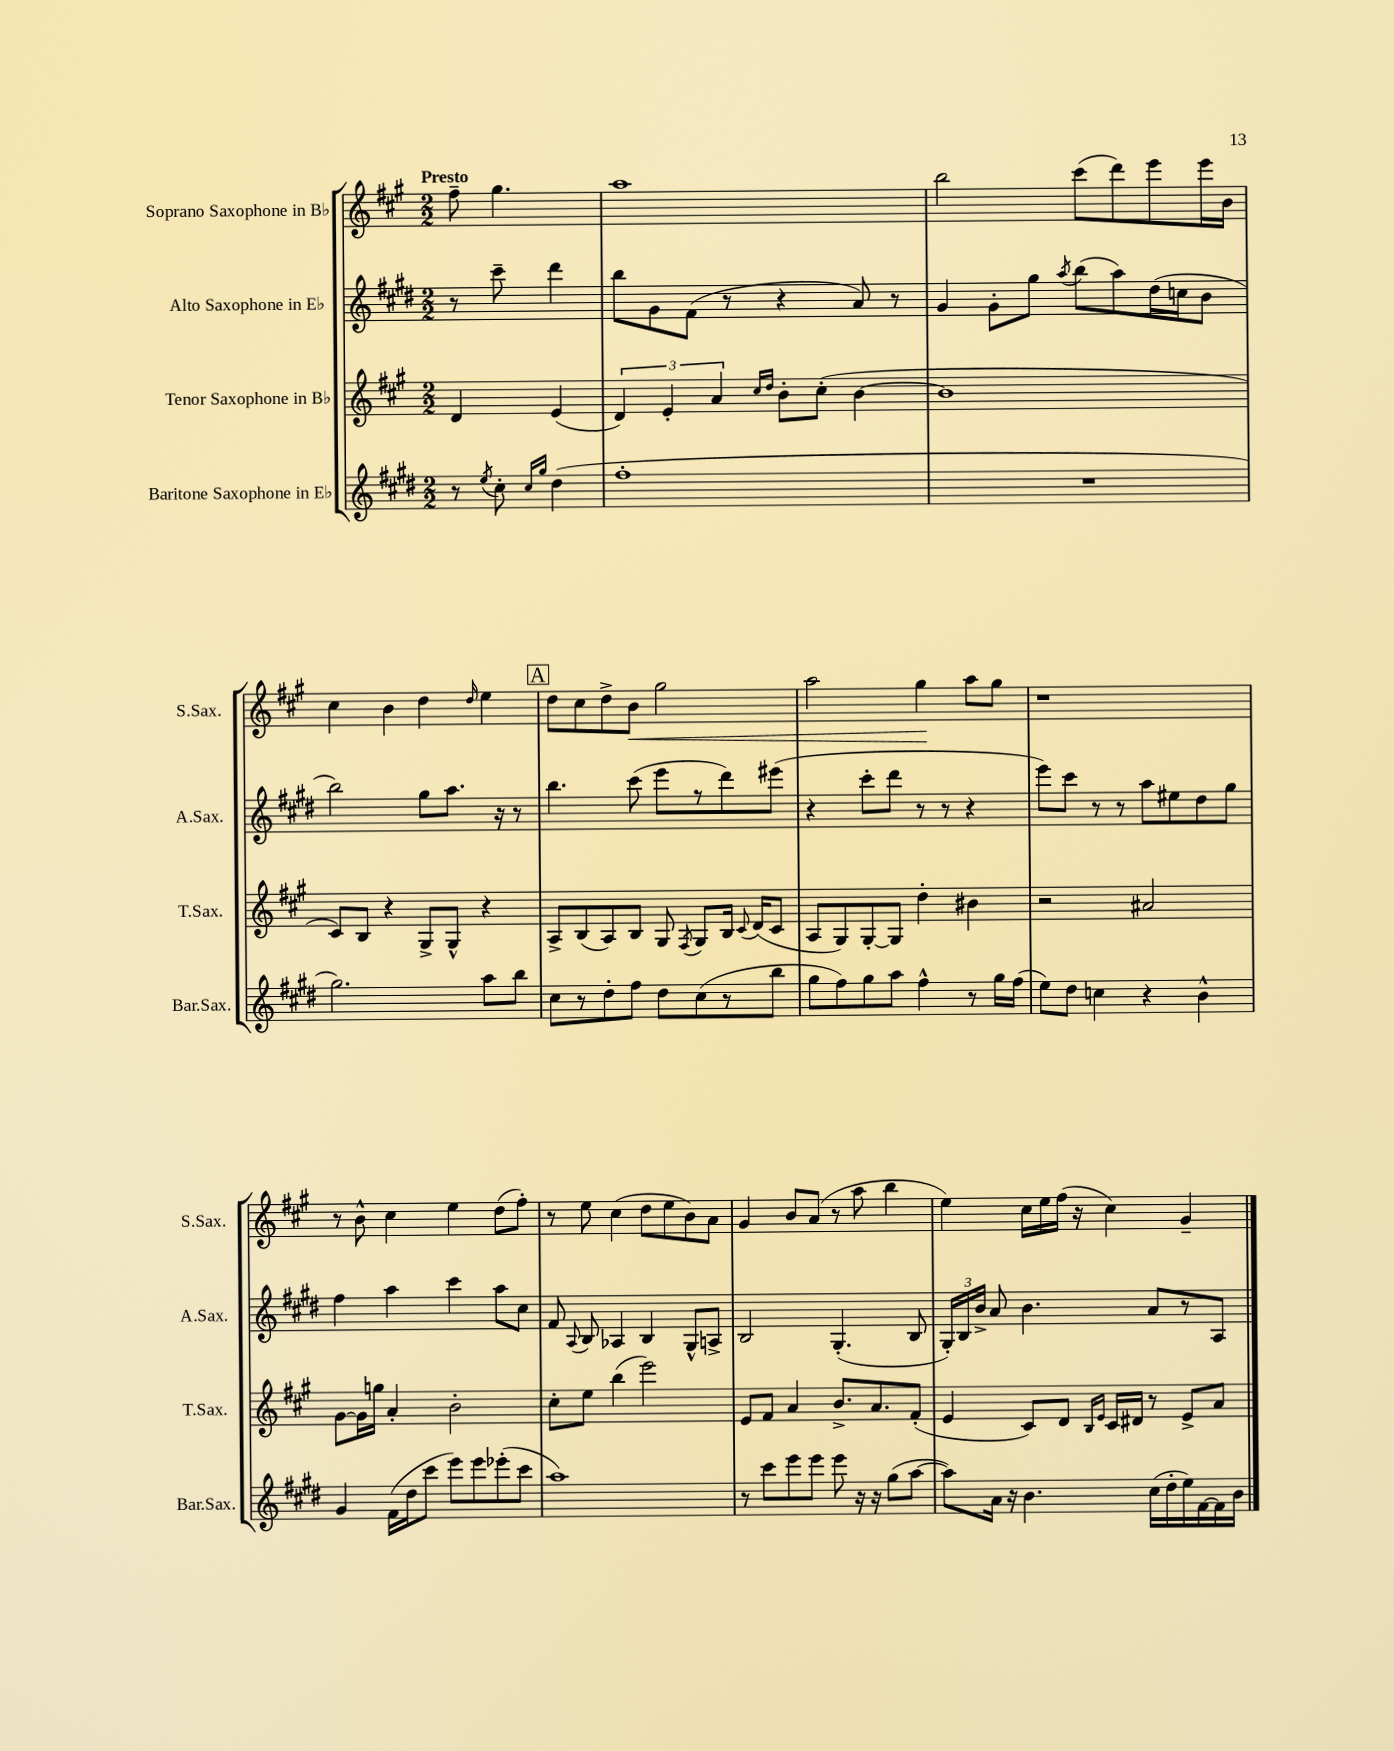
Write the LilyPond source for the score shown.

<<
\new StaffGroup <<
\new Staff = "s0" \with { instrumentName = "Soprano Saxophone in Bb" shortInstrumentName = "S.Sax." } {
    \clef treble \key a \major \numericTimeSignature \time 2/2 \partial 2 \tempo "Presto"
    \autoBeamOff fis''8-- gis''4. |
    a''1 |
    b''2 cis'''8[( d'''8) e'''8 e'''16 b'16] |
    cis''4 b'4 d''4 \grace { d''16 } e''4 |
    \mark \markup { \box "A" } d''8[ cis''8 d''8-> b'8]\< gis''2 |
    a''2 gis''4\! a''8[ gis''8] |
    r1 |
    r8 b'8-^ cis''4 e''4 d''8[( fis''8]-.) |
    r8 e''8 cis''4( d''8[ e''8 b'8) a'8] |
    gis'4 b'8[ a'8]( r8 a''8 b''4 |
    e''4) cis''16[ e''16 fis''16]( r16 cis''4) gis'4-- \bar "|." |
}
\new Staff = "s1" \with { instrumentName = "Alto Saxophone in Eb" shortInstrumentName = "A.Sax." } {
    \clef treble \key e \major \numericTimeSignature \time 2/2 \partial 2
    \autoBeamOff r8 cis'''8-- dis'''4 |
    b''8[ gis'8 fis'8]( r8 r4 a'8) r8 |
    gis'4 gis'8[-. gis''8] \acciaccatura { a''8 } b''8[( a''8) dis''16( c''16 b'8] |
    b''2) gis''8[ a''8.] r16 r8 |
    \mark \markup { \box "A" } b''4. cis'''8( e'''8[ r8 dis'''8) eis'''8]( |
    r4 cis'''8[-. dis'''8] r8 r8 r4 |
    e'''8[) cis'''8] r8 r8 a''8[ eis''8 dis''8 gis''8] |
    fis''4 a''4 cis'''4 a''8[ cis''8] |
    fis'8 \appoggiatura { a8 } b8 aes4 b4 gis8[-^ a8]-> |
    b2 gis4.-.( b8 |
    \tuplet 3/2 { gis16[-.) b16 b'16]-> } a'8 b'4. a'8[ r8 a8] \bar "|." |
}
\new Staff = "s2" \with { instrumentName = "Tenor Saxophone in Bb" shortInstrumentName = "T.Sax." } {
    \clef treble \key a \major \numericTimeSignature \time 2/2 \partial 2
    \autoBeamOff d'4 e'4( |
    \tuplet 3/2 { d'4) e'4-. a'4 } \grace { cis''16[ d''16] } b'8[-. cis''8]-.( b'4~ |
    b'1 |
    cis'8[) b8] r4 gis8[-> gis8]-^ r4 |
    \mark \markup { \box "A" } a8[-> b8( a8) b8] gis8 \acciaccatura { fis8 } gis8[ b16] \appoggiatura { cis'8 } d'16[( cis'8] |
    a8[ gis8) gis8~-. gis8] d''4-. bis'4 |
    r2 ais'2 |
    gis'8[~ gis'16 g''16] a'4-. b'2-. |
    cis''8[-. e''8] b''4( e'''2) |
    e'8[ fis'8] a'4 b'8.[-> a'8. fis'8]-.( |
    e'4 cis'8[) d'8] \grace { b16[ e'16] } cis'16[ dis'16] r8 e'8[-> a'8] \bar "|." |
}
\new Staff = "s3" \with { instrumentName = "Baritone Saxophone in Eb" shortInstrumentName = "Bar.Sax." } {
    \clef treble \key e \major \numericTimeSignature \time 2/2 \partial 2
    \autoBeamOff r8 \acciaccatura { e''8 } cis''8-. \grace { cis''16[ gis''16] } dis''4( |
    fis''1-. |
    R1 |
    gis''2.) a''8[ b''8] |
    \mark \markup { \box "A" } cis''8[ r8 dis''8-. fis''8] dis''8[ cis''8( r8 b''8] |
    gis''8[ fis''8) gis''8 a''8] fis''4-^ r8 gis''16[ fis''16]( |
    e''8[) dis''8] c''4 r4 b'4-^ |
    gis'4 fis'16[( dis''16 cis'''8] e'''8[) e'''8 ees'''8-.( cis'''8] |
    a''1) |
    r8 cis'''8[ e'''8 e'''8] e'''8 r16 r16 gis''8[( a''8]~ |
    a''8[) a'16] r16 b'4. cis''16[( dis''16-. e''16) fis'16~ fis'16 b'16] \bar "|." |
}
>>
>>
\layout { \context { \Score \remove "Bar_number_engraver" } }
